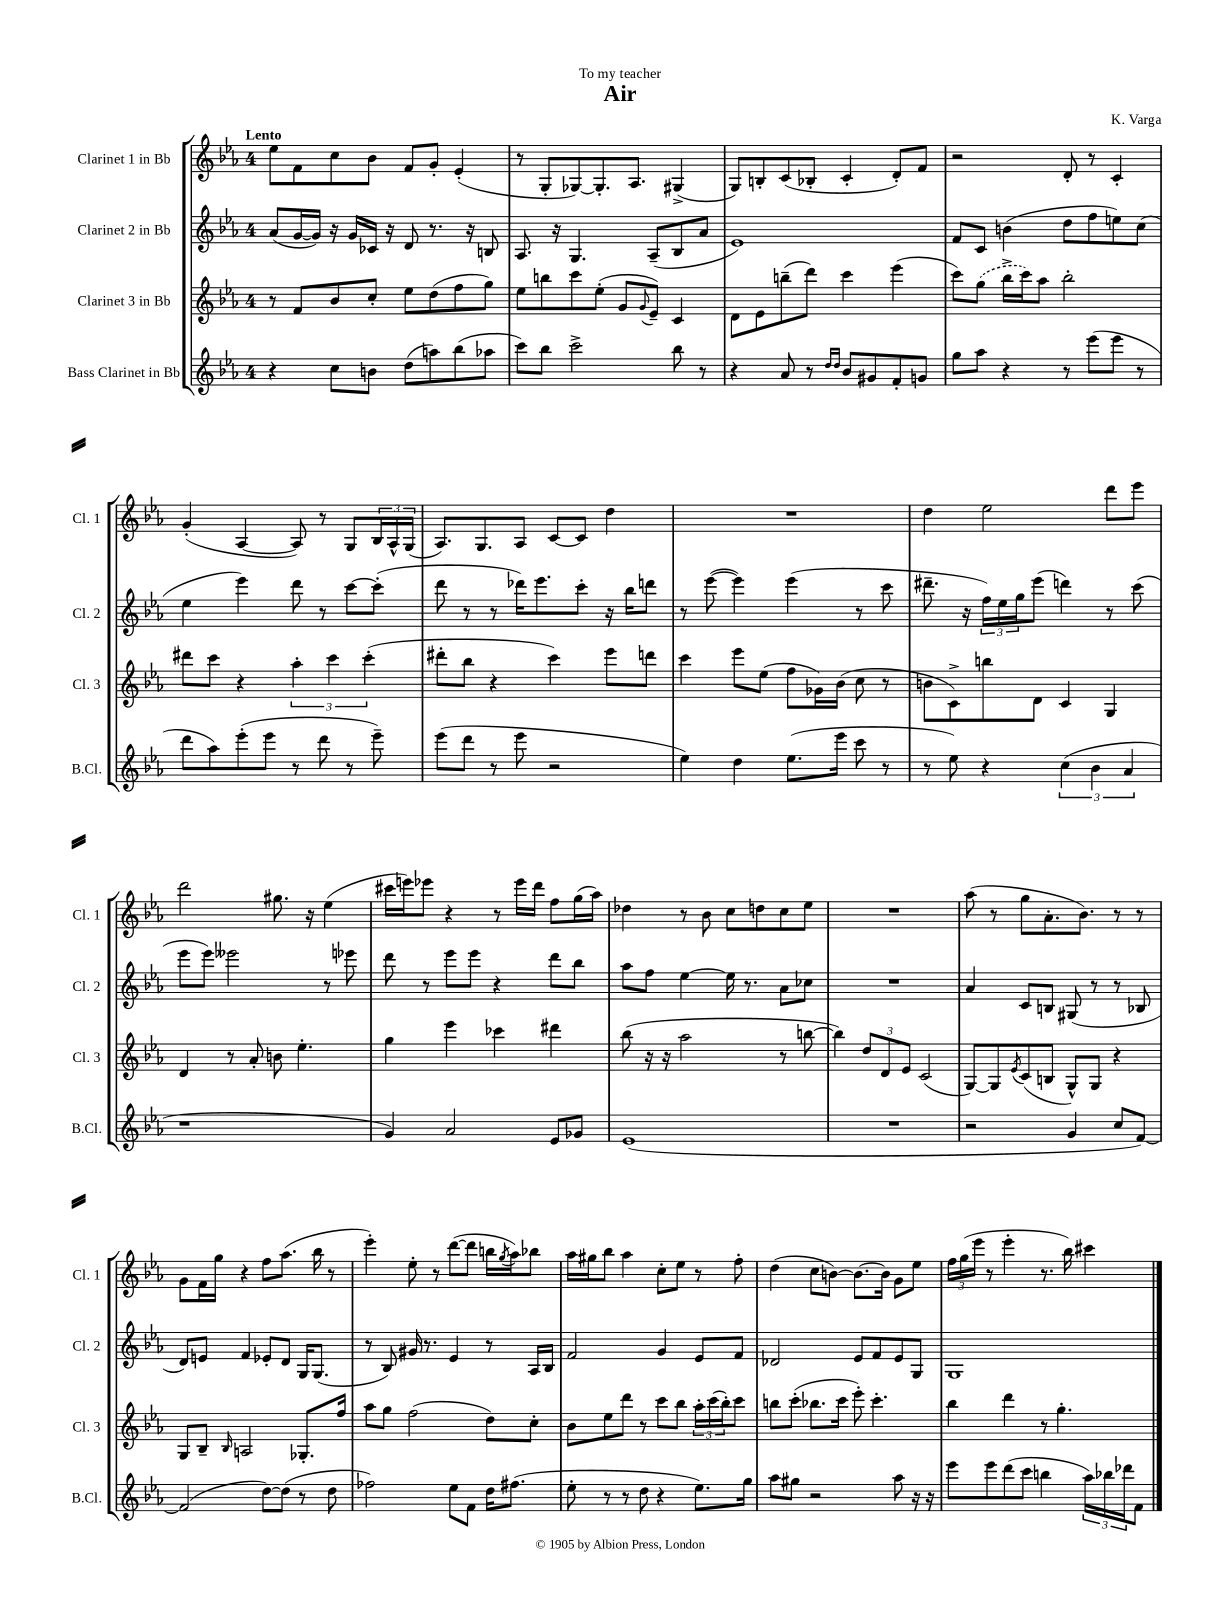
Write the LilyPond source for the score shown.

\header { title = "Air" composer = "K. Varga" dedication = "To my teacher" }
<<
\new StaffGroup <<
\new Staff = "s0" \with { instrumentName = "Clarinet 1 in Bb" shortInstrumentName = "Cl. 1" } {
    \clef treble \key ees \major \once \override Staff.TimeSignature.style = #'single-digit \time 4/4 \tempo "Lento"
    ees''8 f'8 c''8 bes'8 f'8 g'8-. ees'4-.( |
    r8 g8-. ges8~) ges8.-. aes8. gis4->( |
    g8) b8-. c'8( bes8-. c'4-. d'8-.) f'8 |
    r2 d'8-. r8 c'4-. |
    g'4-.( aes4~ aes8) r8 g8 \tuplet 3/2 { bes16 aes16-^ g16( } |
    aes8.) g8. aes8 c'8~ c'8 d''4 |
    R1 |
    d''4 ees''2 d'''8 ees'''8 |
    d'''2 gis''8. r16 ees''4( |
    cis'''16 e'''16) ees'''8 r4 r8 ees'''16 d'''16 f''8 g''16( aes''16) |
    des''4 r8 bes'8 c''8 d''8 c''8 ees''8 |
    R1 |
    aes''8( r8 g''8 aes'8.-. bes'8.) r8 r8 |
    g'8 f'16 g''16 r4 f''8 aes''8.( bes''16 r8 |
    ees'''4-.) ees''8-. r8 d'''8~( d'''8 b''16 \acciaccatura { g''8 } aes''16) bes''8 |
    aes''16 gis''16 bes''8 aes''4 c''8-. ees''8 r8 f''8-. |
    d''4( c''8 b'8~) b'8.~ b'16 g'8 ees''8 |
    \tuplet 3/2 { f''16 g''16( ees'''16 } r8 ees'''4-. r8. bes''16) cis'''4 \bar "|." |
}
\new Staff = "s1" \with { instrumentName = "Clarinet 2 in Bb" shortInstrumentName = "Cl. 2" } {
    \clef treble \key ees \major \once \override Staff.TimeSignature.style = #'single-digit \time 4/4
    aes'8( g'16~ g'16) r16 g'16 ces'16 r16 d'8 r8. r16 b8 |
    aes8. r16 g4. aes8--( bes8 aes'8 |
    ees'1) |
    f'8 c'8 b'4( d''8 f''8 e''8) c''8( |
    ees''4 ees'''4) d'''8 r8 c'''8~ c'''8-.( |
    d'''8 r8 r8 des'''16) ees'''8. c'''8-. r16 bes''16 d'''8 |
    r8 ees'''8~( ees'''4) ees'''4( r8 c'''8 |
    dis'''8.-- r16 \tuplet 3/2 { f''16) ees''16 g''16 } ees'''8( d'''4) r8 c'''8( |
    ees'''8 ees'''8) eeses'''2 r8 ees'''8 |
    d'''8 r8 ees'''8 ees'''8 r4 d'''8 bes''8 |
    aes''8 f''8 ees''4~ ees''16 r8. aes'8 ces''8 |
    R1 |
    aes'4 c'8 b8 gis8( r8 r8 bes8 |
    d'8) e'8 f'4 ees'8-. d'8 g16 g8.( |
    r8 bes8) gis'16 r8. ees'4 r8 aes16 bes16 |
    f'2 g'4 ees'8 f'8 |
    des'2 ees'8 f'8 ees'8 g8 |
    g1 \bar "|." |
}
\new Staff = "s2" \with { instrumentName = "Clarinet 3 in Bb" shortInstrumentName = "Cl. 3" } {
    \clef treble \key ees \major \once \override Staff.TimeSignature.style = #'single-digit \time 4/4
    r8 f'8 bes'8 c''8-. ees''8 d''8( f''8 g''8) |
    ees''8 b''8 c'''8 ees''8-.( g'8 \appoggiatura { g'8 } ees'8--) c'4 |
    d'8 ees'8 b''8--( d'''8) c'''4 ees'''4( |
    c'''8) \once \slurDashed g''8( bes''16-> c'''16) aes''8 bes''2-. |
    dis'''8 c'''8 r4 \tuplet 3/2 { aes''4-. c'''4 c'''4-.( } |
    dis'''8-. bes''8 r4 c'''4) ees'''8 d'''8 |
    c'''4 ees'''8 ees''8( f''8 ges'16) bes'16( c''8 r8 |
    b'8 c'8->) b''8 d'8 c'4 g4 |
    d'4 r8 aes'8-. b'8 ees''4.-. |
    g''4 ees'''4 ces'''4 dis'''4 |
    bes''8( r16 r16 aes''2 r8 b''8~ |
    b''4) \tuplet 3/2 { d''8 d'8 ees'8 } c'2( |
    g8~) g8 \acciaccatura { ees'8 } c'8( b8 g8-^) g8 r4 |
    g8 bes8-- \grace { bes16 } a2 ges8.-. f''16 |
    aes''8 g''8 f''2( d''8) c''8-. |
    bes'8 ees''8 d'''8 r8 c'''8 bes''8 \tuplet 3/2 { aes''16-. c'''16( bes''16-.) } c'''8 |
    b''8 c'''8-.( bes''8. c'''16 ees'''8-.) c'''4.-. |
    bes''4 d'''4 r8 g''4.-. \bar "|." |
}
\new Staff = "s3" \with { instrumentName = "Bass Clarinet in Bb" shortInstrumentName = "B.Cl." } {
    \clef treble \key ees \major \once \override Staff.TimeSignature.style = #'single-digit \time 4/4
    r4 c''8 b'8 d''8( a''8) bes''8( aes''8 |
    c'''8) bes''8 c'''2-> bes''8 r8 |
    r4 aes'8 r8 \grace { d''16 d''16 } bes'8 gis'8 f'8-. g'8 |
    g''8 aes''8 r4 r8 ees'''8( ees'''8 r8 |
    d'''8 aes''8) ees'''8-.( ees'''8 r8 d'''8 r8 ees'''8--) |
    ees'''8( d'''8 r8 ees'''8 r2 |
    ees''4) d''4 ees''8.( ees'''16 c'''8 r8 |
    r8 ees''8) r4 \tuplet 3/2 { c''4( bes'4 aes'4 } |
    r1 |
    g'4) aes'2 ees'8 ges'8 |
    ees'1( |
    R1 |
    r2 g'4 c''8 f'8~) |
    f'2( d''8~) d''8( r8 d''8 |
    fes''2) ees''8 f'8 d''16 fis''8.( |
    ees''8-. r8 r8 d''8 r4 ees''8.) g''16 |
    aes''8 gis''8 r2 aes''8 r16 r16 |
    ees'''8 ees'''8 d'''8( c'''8 b''4 \tuplet 3/2 { aes''16) bes''16 des'''16 } f'8 \bar "|." |
}
>>
>>
\layout { \context { \Score \remove "Bar_number_engraver" } }
